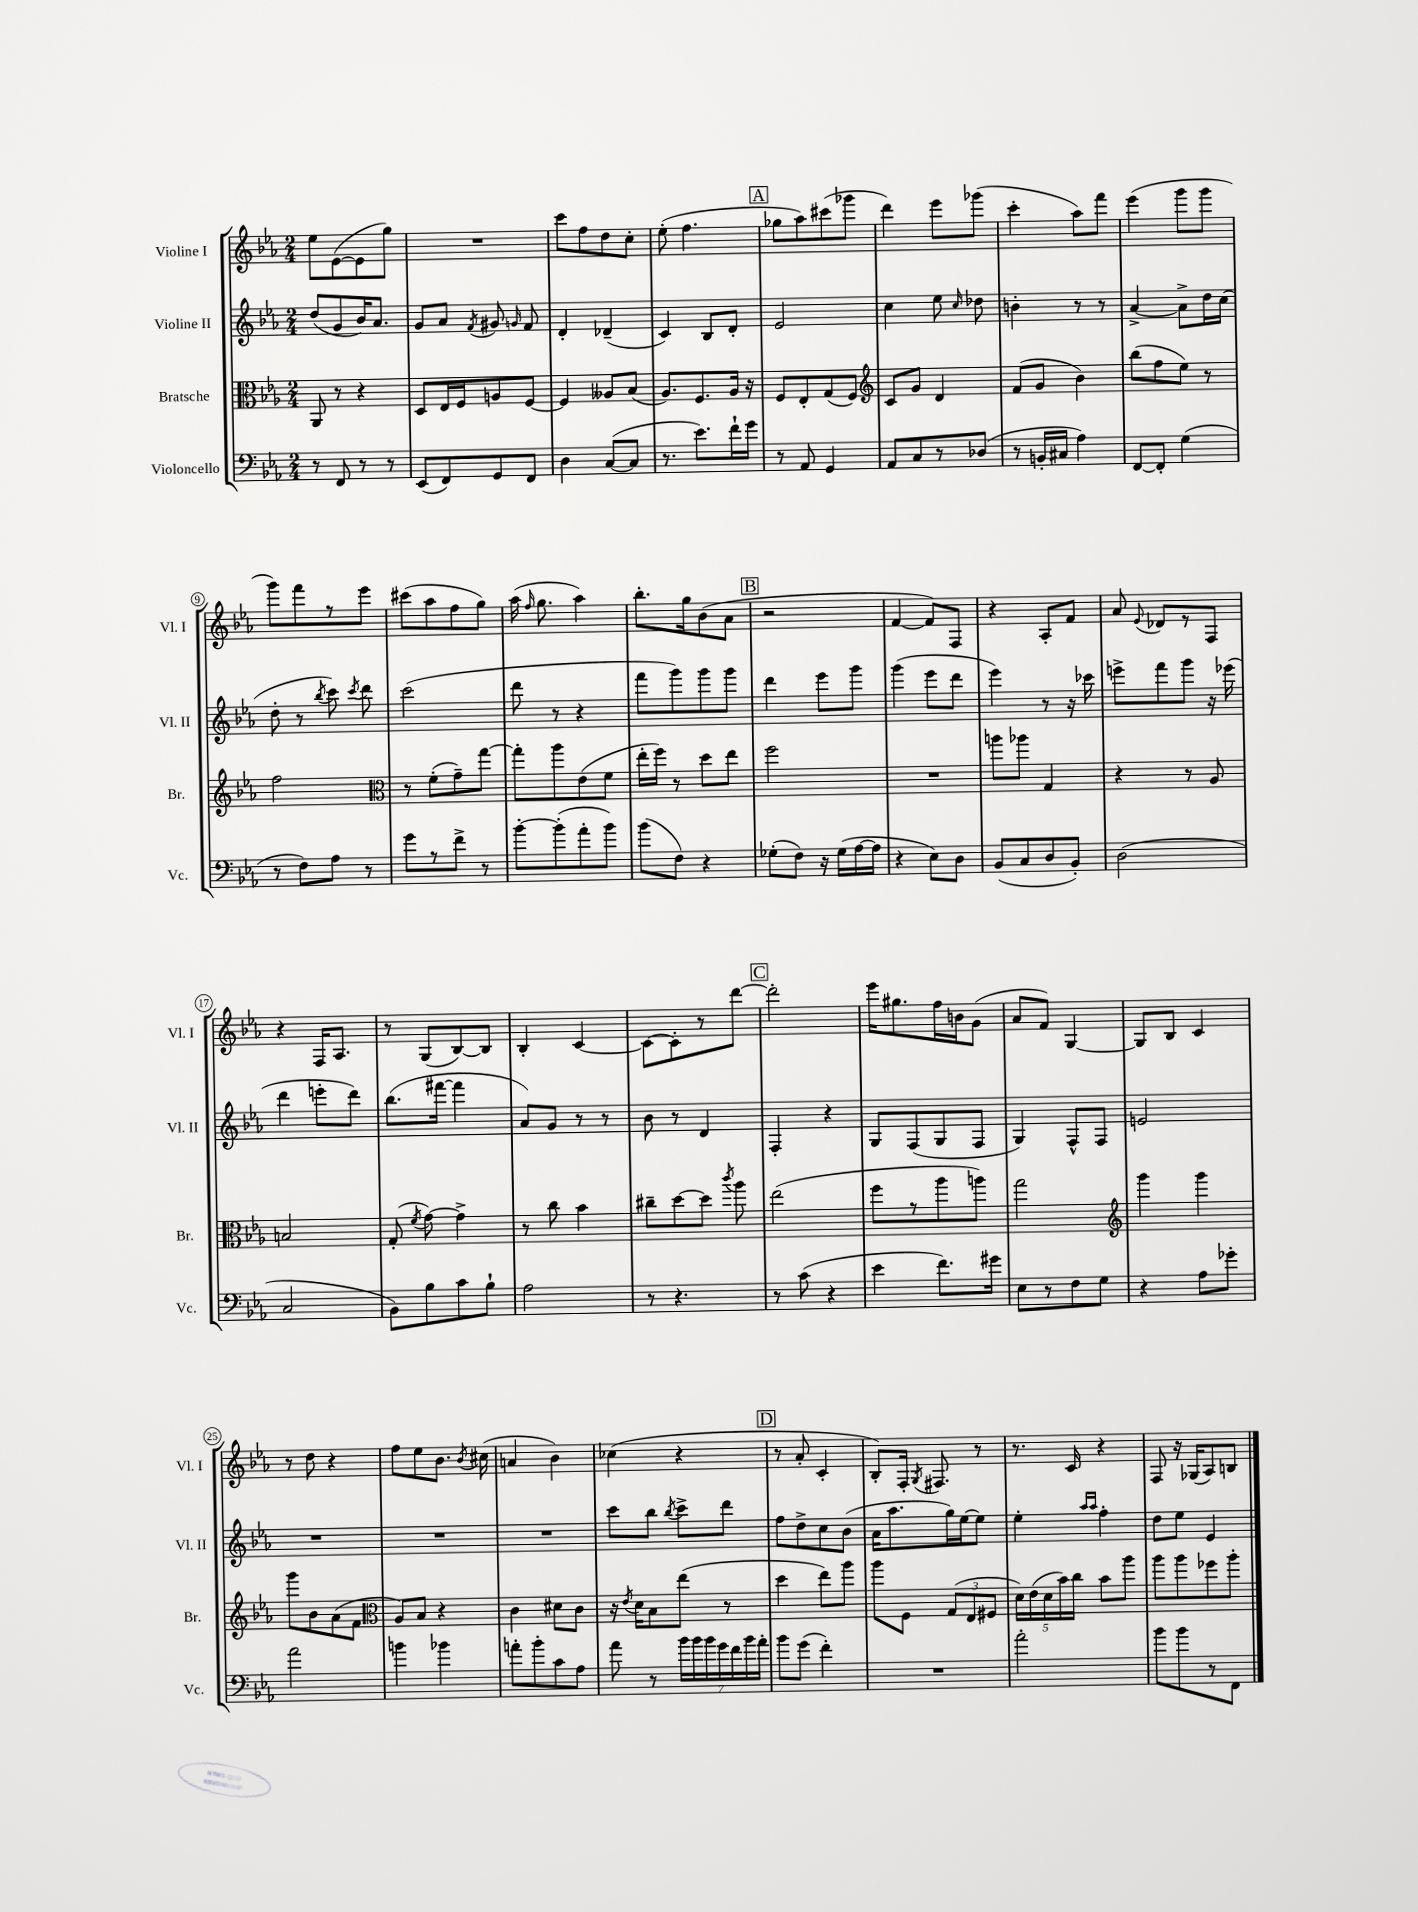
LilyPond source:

<<
\new StaffGroup <<
\new Staff = "s0" \with { instrumentName = "Violine I" shortInstrumentName = "Vl. I" } {
    \clef treble \key ees \major \numericTimeSignature \time 2/4
    \autoBeamOff ees''8[ ees'8~( ees'8 g''8]) |
    R2 |
    c'''8[ f''8 d''8 c''8]-. |
    ees''8-.( f''4. |
    \mark \markup { \box "A" } ges''8[ aes''8) cis'''8( ges'''8] |
    d'''4) ees'''8[ ges'''8]( |
    c'''4-. aes''8[) f'''8] |
    ees'''4( g'''8[ g'''8] |
    g'''8[) f'''8 r8 ees'''8] |
    cis'''8[( aes''8 f''8 g''8]) |
    aes''16( \grace { f''16 } g''8. aes''4) |
    bes''8.[-. g''16 bes'8( aes'8] |
    \mark \markup { \box "B" } r2 |
    f'4~ f'8[) f8] |
    r4 aes8[-. f'8] |
    aes'8 \appoggiatura { ees'8 } des'8[ r8 f8] |
    r4 f16[ aes8.] |
    r8 g8[( bes8~) bes8] |
    bes4-. c'4~ |
    c'8[~ c'8-. r8 d'''8]~ |
    \mark \markup { \box "C" } d'''2-. |
    ees'''16[ gis''8. f''16 b'16 g'8]( |
    aes'8[ f'8]) g4~ |
    g8[ bes8] c'4 |
    r8 d''8 r4 |
    f''8[ ees''8 bes'8.] \acciaccatura { bes'8 } cis''16( |
    a'4 bes'4) |
    ces''4( r4 |
    \mark \markup { \box "D" } r8 aes'8-. c'4-. |
    bes8[-.) f16]-. \acciaccatura { g8 } fis8. r8 |
    r8. c'16 r4 |
    f8 r16 ges16[( aes8) b8] \bar "|." |
}
\new Staff = "s1" \with { instrumentName = "Violine II" shortInstrumentName = "Vl. II" } {
    \clef treble \key ees \major \numericTimeSignature \time 2/4
    \autoBeamOff d''8[( g'8 bes'16) aes'8.] |
    g'8[ aes'8] \acciaccatura { f'8 } gis'8 \grace { g'16 } f'8 |
    d'4-. des'4--( |
    c'4) bes8[ d'8]-. |
    \mark \markup { \box "A" } ees'2 |
    c''4 ees''8 \grace { c''16 } des''8 |
    b'4-. r8 r8 |
    aes'4~-> aes'8[-> d''16 c''16]( |
    d''8-. r8 \acciaccatura { bes''8 } c'''8) \acciaccatura { c'''8 } d'''8 |
    c'''2( |
    d'''8 r8 r4 |
    f'''8[ g'''8) g'''8 g'''8] |
    \mark \markup { \box "B" } d'''4 ees'''8[ g'''8] |
    g'''4( ees'''8[ d'''8] |
    ees'''4) r8 r16 ces'''16 |
    e'''8[-> f'''8 g'''8] r16 ees'''16( |
    d'''4 e'''8[-. d'''8]) |
    bes''8.[( fis'''16]~ fis'''4 |
    aes'8[) g'8] r8 r8 |
    bes'8 r8 d'4 |
    \mark \markup { \box "C" } f4-. r4 |
    g8[ f8( g8 f8] |
    g4) f8[-^ f8] |
    e'2 |
    R2 |
    R2 |
    R2 |
    c'''8[ bes''8] \acciaccatura { bes''8 } c'''8[-> d'''8] |
    \mark \markup { \box "D" } f''8[ d''8-> c''8 bes'8]( |
    aes'16[ aes''8. g''16) ees''16~ ees''8] |
    ees''4-. \grace { aes''16[ aes''16] } f''4-. |
    d''8[ ees''8] ees'4 \bar "|." |
}
\new Staff = "s2" \with { instrumentName = "Bratsche" shortInstrumentName = "Br." } {
    \clef alto \key ees \major \numericTimeSignature \time 2/4
    \autoBeamOff aes,8 r8 r4 |
    d8[ ees16 f16 a8 f8]~ |
    f4 aeses8[ bes8]( |
    aes8.[) f8. aes16] r16 |
    \mark \markup { \box "A" } f8[ ees8-. g8( f8]) |
    \clef treble c'8[ g'8] d'4 |
    f'8[( g'8] bes'4) |
    bes''8[( f''8 ees''8]) r8 |
    f''2 |
    \clef alto r8 f'8[-.( g'8--) g''8]~ |
    g''8[-. aes''8 ees'8( f'8] |
    ees''16[-. f''16]) r8 d''8[ ees''8] |
    \mark \markup { \box "B" } f''2 |
    R2 |
    a''8[ aes''8] g4 |
    r4 r8 aes8 |
    b2 |
    g8-.( \acciaccatura { f'8 } g'8~) g'4-> |
    r8 c''8 bes'4 |
    cis''8[-- d''8~ d''8] \acciaccatura { c'''8 } aes''8 |
    \mark \markup { \box "C" } ees''2( |
    f''8[ r8 aes''8 a''8]) |
    g''2 |
    \clef treble g'''4 g'''4 |
    g'''8[ bes'8 aes'8( f'8] |
    \clef alto aes8[) bes8] r4 |
    c'4 dis'8[ c'8] |
    r16 \acciaccatura { ees'8 } d'16[ bes8 ees''8]( r8 |
    \mark \markup { \box "D" } d''4 ees''8[) aes''8] |
    aes''8[ f8] \tuplet 3/2 { g8[( ees8 fis8] } |
    \tuplet 5/4 { d'16[) ees'16( d'16 bes'16) c''16] } bes'8[ aes''8] |
    aes''8[ aes''8 fes''8 aes''8]-. \bar "|." |
}
\new Staff = "s3" \with { instrumentName = "Violoncello" shortInstrumentName = "Vc." } {
    \clef bass \key ees \major \numericTimeSignature \time 2/4
    \autoBeamOff r8 f,8 r8 r8 |
    ees,8[( f,8) g,8 f,8] |
    d4 c8[~( c8] |
    r8. ees'8.[) f'16-! g'16] |
    \mark \markup { \box "A" } r8 aes,8 g,4 |
    aes,8[ c8 r8 des8]( |
    r8 b,16[-. cis16] aes4) |
    f,8[~ f,8]-. g4( |
    r8 f8[) aes8] r8 |
    g'8[ r8 f'8]-> r8 |
    bes'8[~-. bes'8-.( aes'8-. bes'8]) |
    bes'8[( f8]) r4 |
    \mark \markup { \box "B" } ges8[-.( f8]) r16 ges16[( aes16~ aes16] |
    r4 ees8[) d8] |
    bes,8[( c8 d8 bes,8]-.) |
    d2( |
    c2 |
    bes,8[) bes8 c'8 bes8]-! |
    aes2 |
    r8 r4. |
    \mark \markup { \box "C" } r8 c'8( r4 |
    ees'4 f'8.[) gis'16] |
    ees8[ r8 f8 g8] |
    r4 aes8[ ges'8]-. |
    aes'2 |
    b'4 bes'4 |
    a'8[-. bes'8-. c'8 aes8] |
    aes'8 r8 \tuplet 7/4 { bes'16[ bes'16 bes'16 g'16 f'16 bes'16 aes'16]-. } |
    \mark \markup { \box "D" } bes'8[ g'8]( f'4-.) |
    R2 |
    aes'2-. |
    bes'8[ bes'8 r8 f,8] \bar "|." |
}
>>
>>
\layout { \context { \Score \override BarNumber.stencil = #(make-stencil-circler 0.1 0.3 ly:text-interface::print) } }
